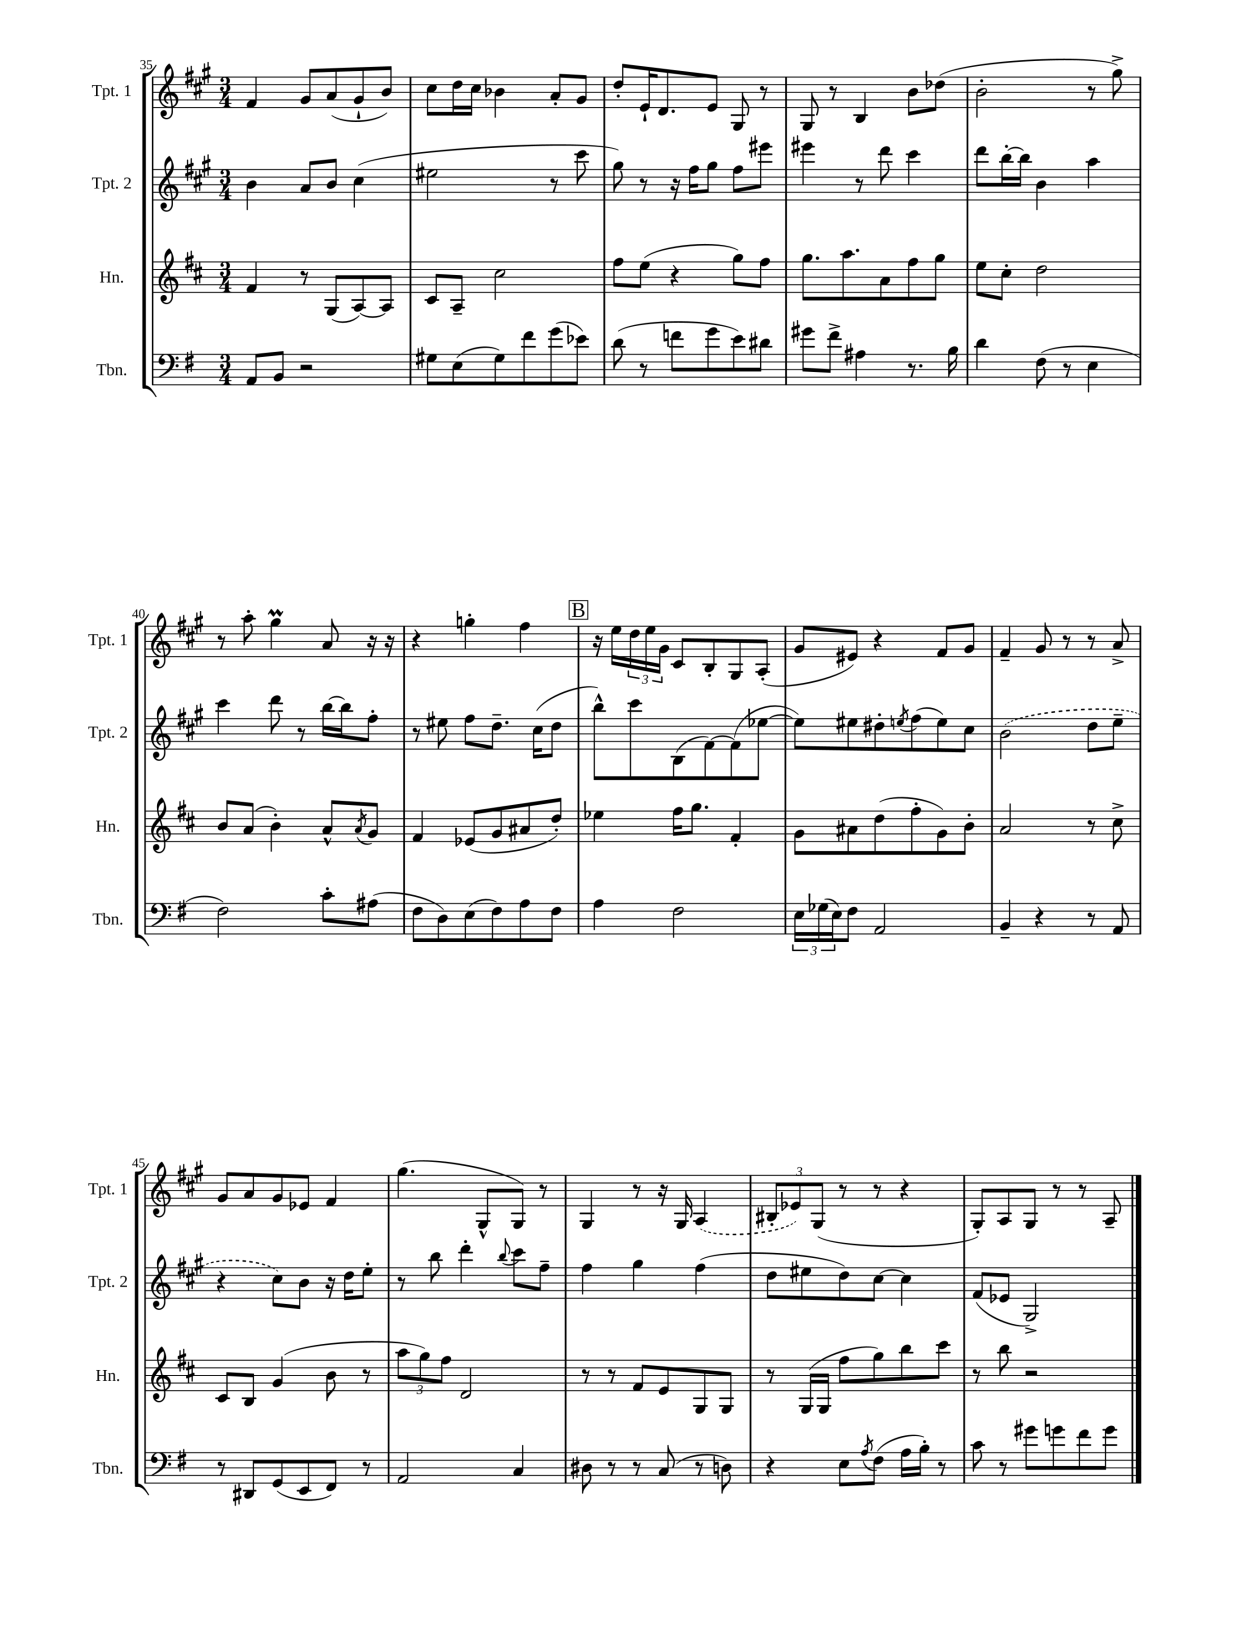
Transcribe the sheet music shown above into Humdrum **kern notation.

**kern	**kern	**kern	**kern
*staff4	*staff3	*staff2	*staff1
*clefF4	*clefG2	*clefG2	*clefG2
*k[f#]	*k[f#c#]	*k[f#c#g#]	*k[f#c#g#]
*M3/4	*M3/4	*M3/4	*M3/4
8AA	4f#	4b	4f#
8BB	.	.	.
2r	8r	8a	8g#
.	(8G	8b	(8a
.	[8A)	(4cc#	8g#`
.	8A]	.	8b)
=	=	=	=
8G#	8c#	2ee#	8cc#
(8E	8A~	.	16dd
.	.	.	16cc#
8G#)	2cc#	.	4b-
8f#	.	.	.
(8g	.	8r	8a'
8e-)	.	8ccc#	8g#
=	=	=	=
(8d	8ff#	8gg#)	8dd'
8r	(8ee	8r	16e`
.	.	.	8.d
8f	4r	16r	.
.	.	16ff#	.
8g	.	8gg#	8e
8e)	8gg)	8ff#	8G#
8d#	8ff#	8eee#	8r
=	=	=	=
8g#	8.gg	4eee#	8G#
8f#^	.	.	8r
.	8.aa	.	.
4A#	.	8r	4B
.	8a	8ddd	.
8.r	8ff#	4ccc#	8b
.	8gg	.	(8dd-
16B	.	.	.
=	=	=	=
4d	8ee	8ddd	2b'
.	8cc#'	[16bb'	.
.	.	16bb]	.
(8F#	2dd	4b	.
8r	.	.	.
4E	.	4aa	8r
.	.	.	8gg#^)
=	=	=	=
2F#)	8b	4ccc#	8r
.	(8a	.	8aa'
.	4b')	8ddd	4gg#
.	.	8r	.
8c'	8a^^	[16bb	8a
.	.	16bb]	.
.	8qa	.	.
(8A#	8g	8ff#'	16r
.	.	.	16r
=	=	=	=
8F#	4f#	8r	4r
8D)	.	8ee#	.
(8E	(8e-	8ff#	4gg'
8F#)	8g	8.dd~	.
8A	8a#	.	4ff#
.	.	(16cc#	.
8F#	8dd')	8dd	.
=	=	=	=
4A	4ee-	8bb^^)	16r
.	.	.	16ee
.	.	8ccc#	24dd
.	.	.	24ee
.	.	.	24g#
2F#	16ff#	(8B	8c#
.	8.gg	.	.
.	.	[8f#)	8B'
.	4f#'	(8f#]	8G#
.	.	[8ee-	(8A'
=	=	=	=
24E	8g	8ee-])	8g#
(24G-	.	.	.
24E)	.	.	.
8F#	8a#	8ee#	8e#)
2AA	(8dd	8dd#'	4r
.	.	8qee	.
.	8ff#'	(8ff#	.
.	8g)	8ee)	8f#
.	8b'	8cc#	8g#
=	=	=	=
4BB~	2a	(2b	4f#~
4r	.	.	8g#
.	.	.	8r
8r	8r	8dd	8r
8AA	8cc#^	8ee~	8a^
=	=	=	=
8r	8c#	4r	8g#
8DD#	8B	.	8a
(8GG	(4g	8cc#)	8g#
8EE	.	8b	8e-
8FF#)	8b	16r	4f#
.	.	16dd	.
8r	8r	8ee'	.
=	=	=	=
2AA	12aa	8r	(4.gg#
.	12gg)	.	.
.	.	8bb	.
.	12ff#	.	.
.	2d	4ddd'	.
.	.	.	8G#^^
.	.	8qqbb	.
4C	.	8ccc#	8G#)
.	.	8ff#~	8r
=	=	=	=
8D#	8r	4ff#	4G#
8r	8r	.	.
8r	8f#	4gg#	8r
(8C	8e	.	16r
.	.	.	16G#
8r	8G	(4ff#	(4A
8D)	8G	.	.
=	=	=	=
4r	8r	8dd	12B#'
.	.	.	12e-)
.	(16G	8ee#	.
.	.	.	(12G#
.	16G	.	.
8E	8ff#	8dd)	8r
8qA	.	.	.
(8F#	8gg)	[8cc#	8r
16A	8bb	4cc#]	4r
16B')	.	.	.
8r	8ccc#	.	.
=	=	=	=
8c	8r	(8f#	8G#')
8r	8bb	8e-	8A
8g#	2r	2G#^)	8G#
8g	.	.	8r
8f#	.	.	8r
8g	.	.	8A~
==	==	==	==
*-	*-	*-	*-
